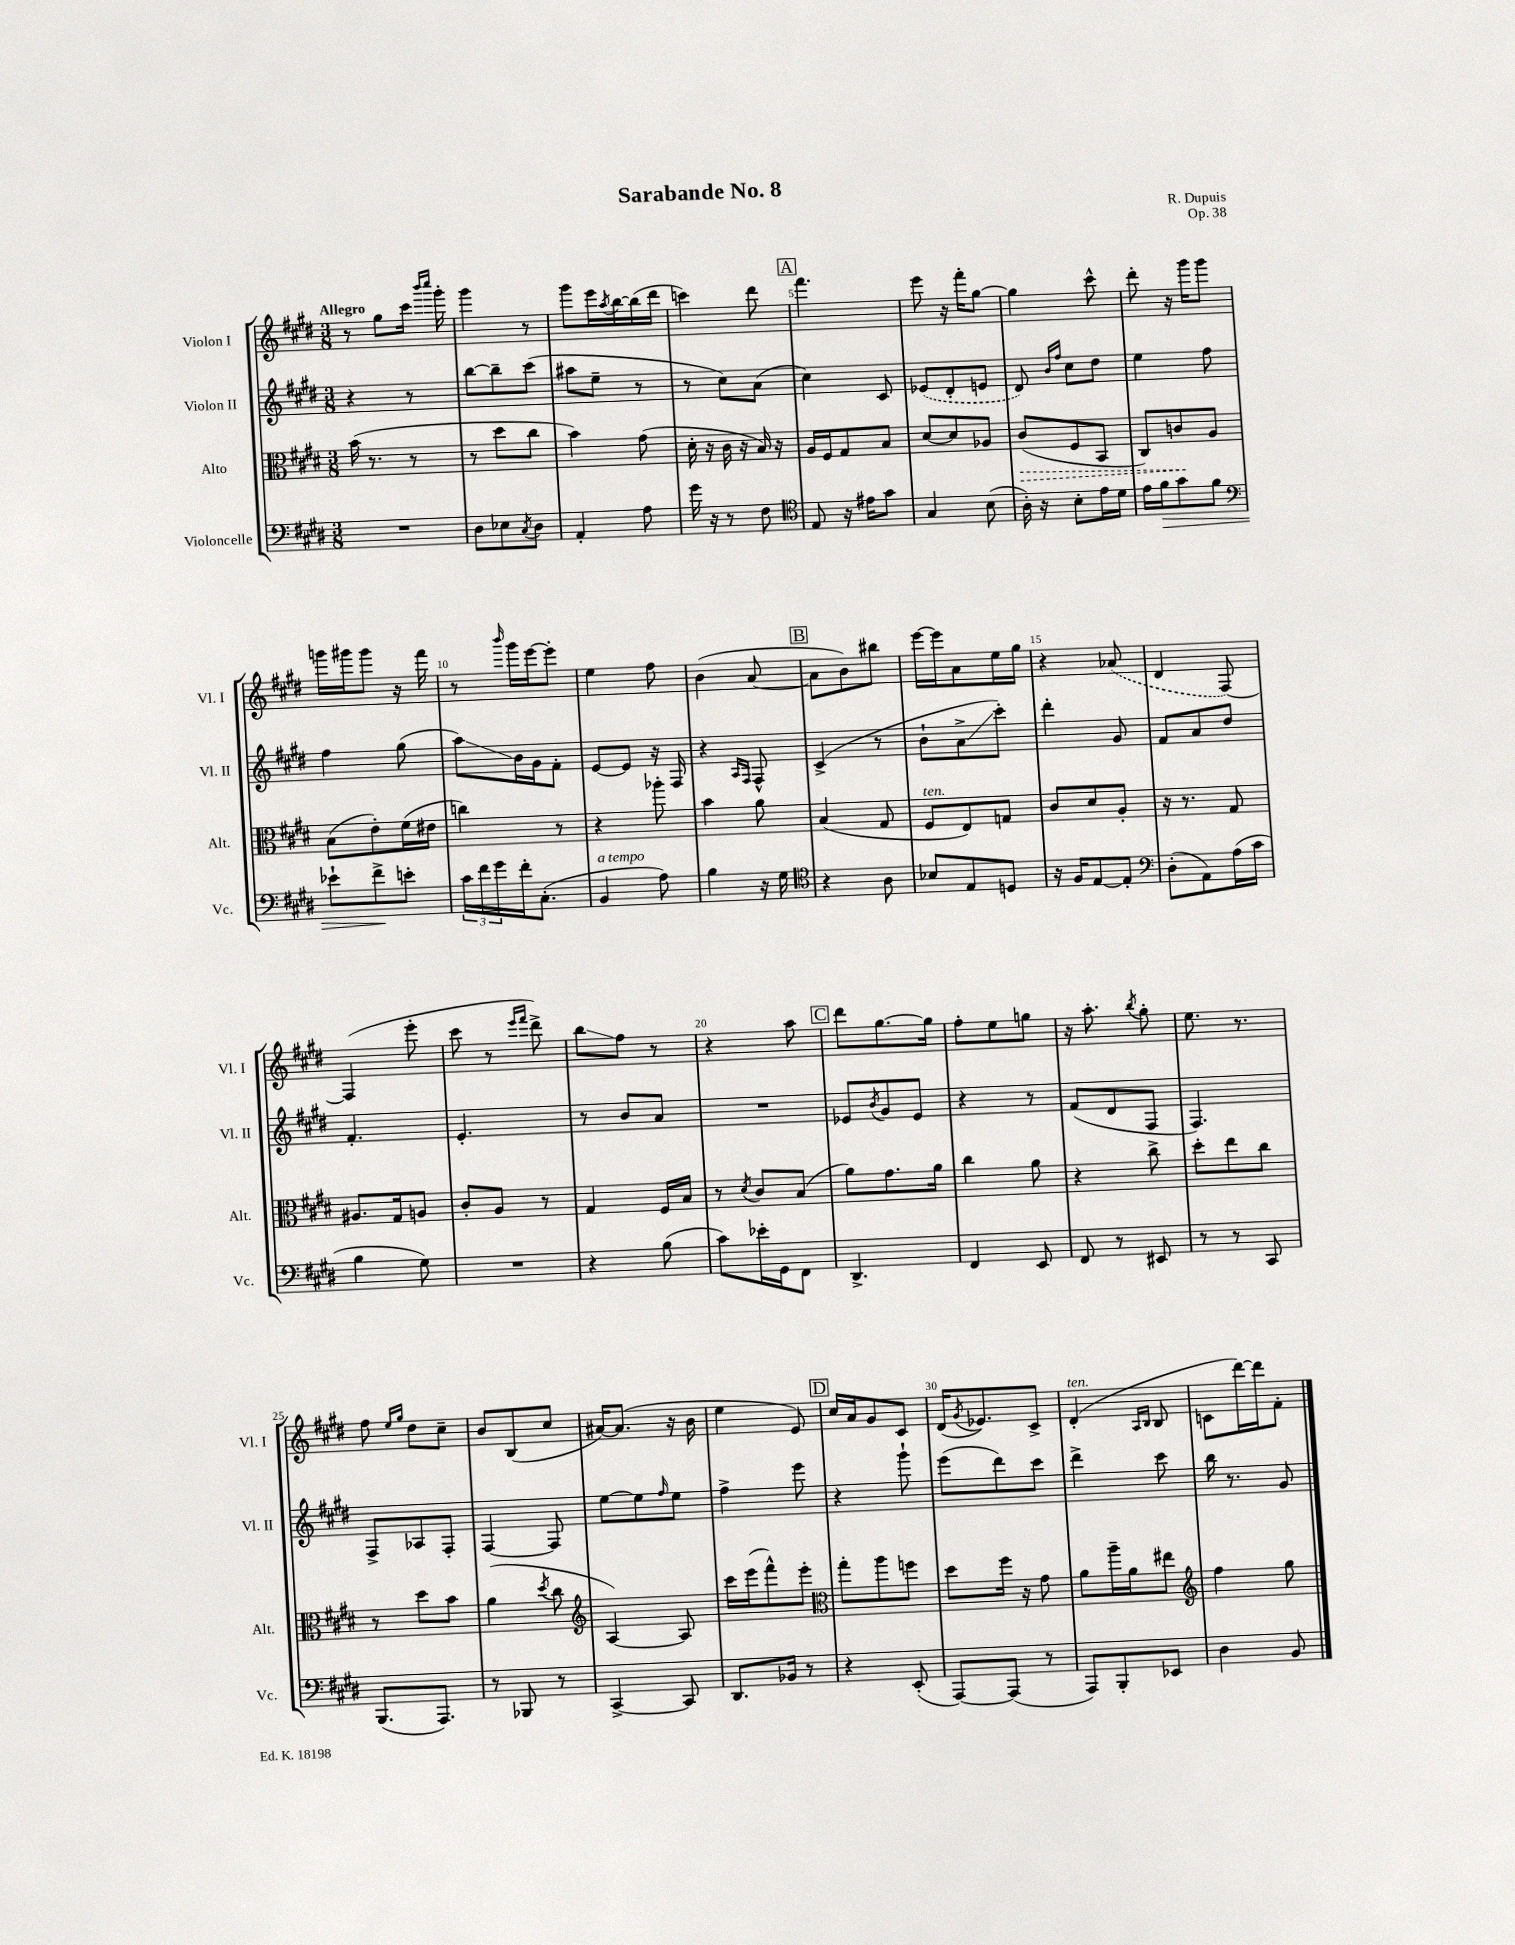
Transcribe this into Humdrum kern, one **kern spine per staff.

**kern	**kern	**kern	**kern
*staff4	*staff3	*staff2	*staff1
*clefF4	*clefC3	*clefG2	*clefG2
*k[f#c#g#d#]	*k[f#c#g#d#]	*k[f#c#g#d#]	*k[f#c#g#d#]
*M3/8	*M3/8	*M3/8	*M3/8
4.r	(16b	4r	8r
.	8.r	.	.
.	.	.	8gg#
.	8r	8r	16ccc#
.	.	.	16qqbbb
.	.	.	16qqcccc#
.	.	.	16ggg#'
=	=	=	=
8D#	8r	[8bb	4ggg#
8E-	8dd#	8bb~]	.
8qC#	.	.	.
8D#	8cc#	(8ccc#	8r
=	=	=	=
4AA'	4b)	8aa#	8ggg#
.	.	8ee~	16eee
.	.	.	8qaa
.	.	.	[16bb
8A	(8g#	8r	(16bb]
.	.	.	16ddd#
=	=	=	=
16g#	16d#'	8r	4ccc)
16r	16r	.	.
8r	16c#	8cc#)	.
.	16r	.	.
8F#	16B)	(8a	8ddd#
.	16r	.	.
=	=	=	=
*clefC4	*	*	*
8E	16A	4cc#)	4.fff#
.	16F#	.	.
16r	8G#	.	.
16e#	.	.	.
8g#	8B	8c#	.
=	=	=	=
4G#	[8d#	(8e-	8eee
.	8d#]	8d#'	16r
.	.	.	16fff#'
(8B	8A-	8e	[8gg#
=	=	=	=
16A')	(8c#	8d#)	4gg#]
16r	.	.	.
.	.	16qqb	.
.	.	16qqff#	.
8B'	8F#	8cc#	.
16e	8BB	8dd#	8ccc#^^
16d#	.	.	.
=	=	=	=
16e	8C#)	4ee	8ddd#'
16f#	.	.	.
8g#	8c	.	16r
.	.	.	16ggg#
8f#	8A	8ff#	8ggg#
=	=	=	=
*clefF4	*	*	*
8e-`	(8B	4ff#	16ggg
.	.	.	16ggg#
8f#^	8e')	.	8ggg#
8e'	(16f#	(8gg#	16r
.	16e#	.	16fff#
=	=	=	=
24c#	4cc)	8aa)	8r
24f#	.	.	.
24g#	.	.	.
.	.	.	16qqbbb
16f#'	.	16b	16ggg#
(8.C#'	.	16g#	[16eee
.	8r	8f#'	8eee']
=	=	=	=
4BB	4r	[8e	4ee
.	.	8e]	.
8A)	8aa-'	16r	8ff#
.	.	16F#	.
=	=	=	=
4B	4b	4r	(4b
.	.	16qqA	.
.	.	16qqF#	.
16r	8a	8F#^^	[8a
16G#	.	.	.
=	=	=	=
*clefC4	*	*	*
4r	(4B	(4c#^	8a]
.	.	.	8b)
8A	8G#	8r	8bb#
=	=	=	=
8B-	8F#	8b`	[16eee
.	.	.	16eee]
8E	8E)	8a^	8a
8D	8G	8ccc#')	16ee
.	.	.	16gg#
=	=	=	=
16r	8c#	4ddd#'	4r
16F#	.	.	.
[8E	8d#	.	.
8E']	8A'	8g#	(8a-
=	=	=	=
*clefF4	*	*	*
(8D#'	16r	8f#	4d#
.	8.r	.	.
8AA)	.	8a	.
(16A	8G#	8dd#	[8F#)
16c#	.	.	.
=	=	=	=
4B	8.A#	4.f#'	(4F#]
.	16G#	.	.
8G#)	8A	.	8eee'
=	=	=	=
4.r	8c#'	4.e'	8ccc#
.	8A	.	8r
.	.	.	16qqeee
.	.	.	16qqfff#
.	8r	.	8ddd#^)
=	=	=	=
4r	4G#	8r	8bb
.	.	8b	8ff#
(8B	16F#	8a	8r
.	16B	.	.
=	=	=	=
8c#)	8r	4.r	4r
.	8qd#	.	.
16e-'	8c#	.	.
16GG#	.	.	.
8FF#	(8B	.	8aa
=	=	=	=
4.DD#^	8a)	8e-	8ddd#
.	.	8qb	.
.	8.g#	8g#	[8.gg#
.	.	8e-	.
.	16a	.	16gg#]
=	=	=	=
4FF#	4cc#	4r	8ff#'
.	.	.	8ee
8EE	8a	8r	8gg
=	=	=	=
8FF#	4r	(8f#	16r
.	.	.	8.aa'
8r	.	8d#	.
.	.	.	8qbb
8EE#	8cc#^	8F#	8gg#'
=	=	=	=
8r	8dd#'	4.F#)	8.ee
8r	8ee	.	.
.	.	.	8.r
8CC#	8cc#	.	.
=	=	=	=
(8.BBB	8r	8F#^	8ff#
.	.	.	16qqee
.	.	.	16qqgg#
.	8dd#	8A-	8dd#
8.AAA)	.	.	.
.	8b	8F#'	8cc#~
=	=	=	=
8r	(4a	[4F#	8b
8BBB-	.	.	(8B
.	8qdd#	.	.
8r	8cc#	8F#]	8cc#
=	=	=	=
*	*clefG2	*	*
[4CC#^	[4A)	[8ee	[16a#)
.	.	.	(8.a#]
.	.	8ee]	.
.	.	16qqff#	.
8CC#]	8A]	8ee	16r
.	.	.	16b
=	=	=	=
8.DD#	16ccc#	4ff#^	4ee
.	(16eee	.	.
.	8fff#^^)	.	.
16BB-	.	.	.
8r	8eee'	8eee	8e)
=	=	=	=
*	*clefC3	*	*
4r	8gg#'	4r	16cc#
.	.	.	16a
.	8aa	.	8g#
(8EE'	8ff	8ggg#`	8c#
=	=	=	=
[8AAA)	8dd#	(8eee	(16d#
.	.	.	8qg#
.	.	.	8.e-)
(8AAA]	16ff#	8ddd#)	.
.	16r	.	.
8r	8g#	8ccc#	8c#^
=	=	=	=
8AAA)	8a	4ddd#^	(4d#'
8BBB'	16aa~	.	.
.	16a	.	.
.	.	.	16qqA
.	.	.	16qqB
8EE-	8ee#	8ccc#	8B
=	=	=	=
*	*clefG2	*	*
4D#	4ff#	16bb	8c
.	.	8.r	.
.	.	.	[16ddd#)
.	.	.	16ddd#]
8BB	8gg#	8g#	8f#'
==	==	==	==
*-	*-	*-	*-
